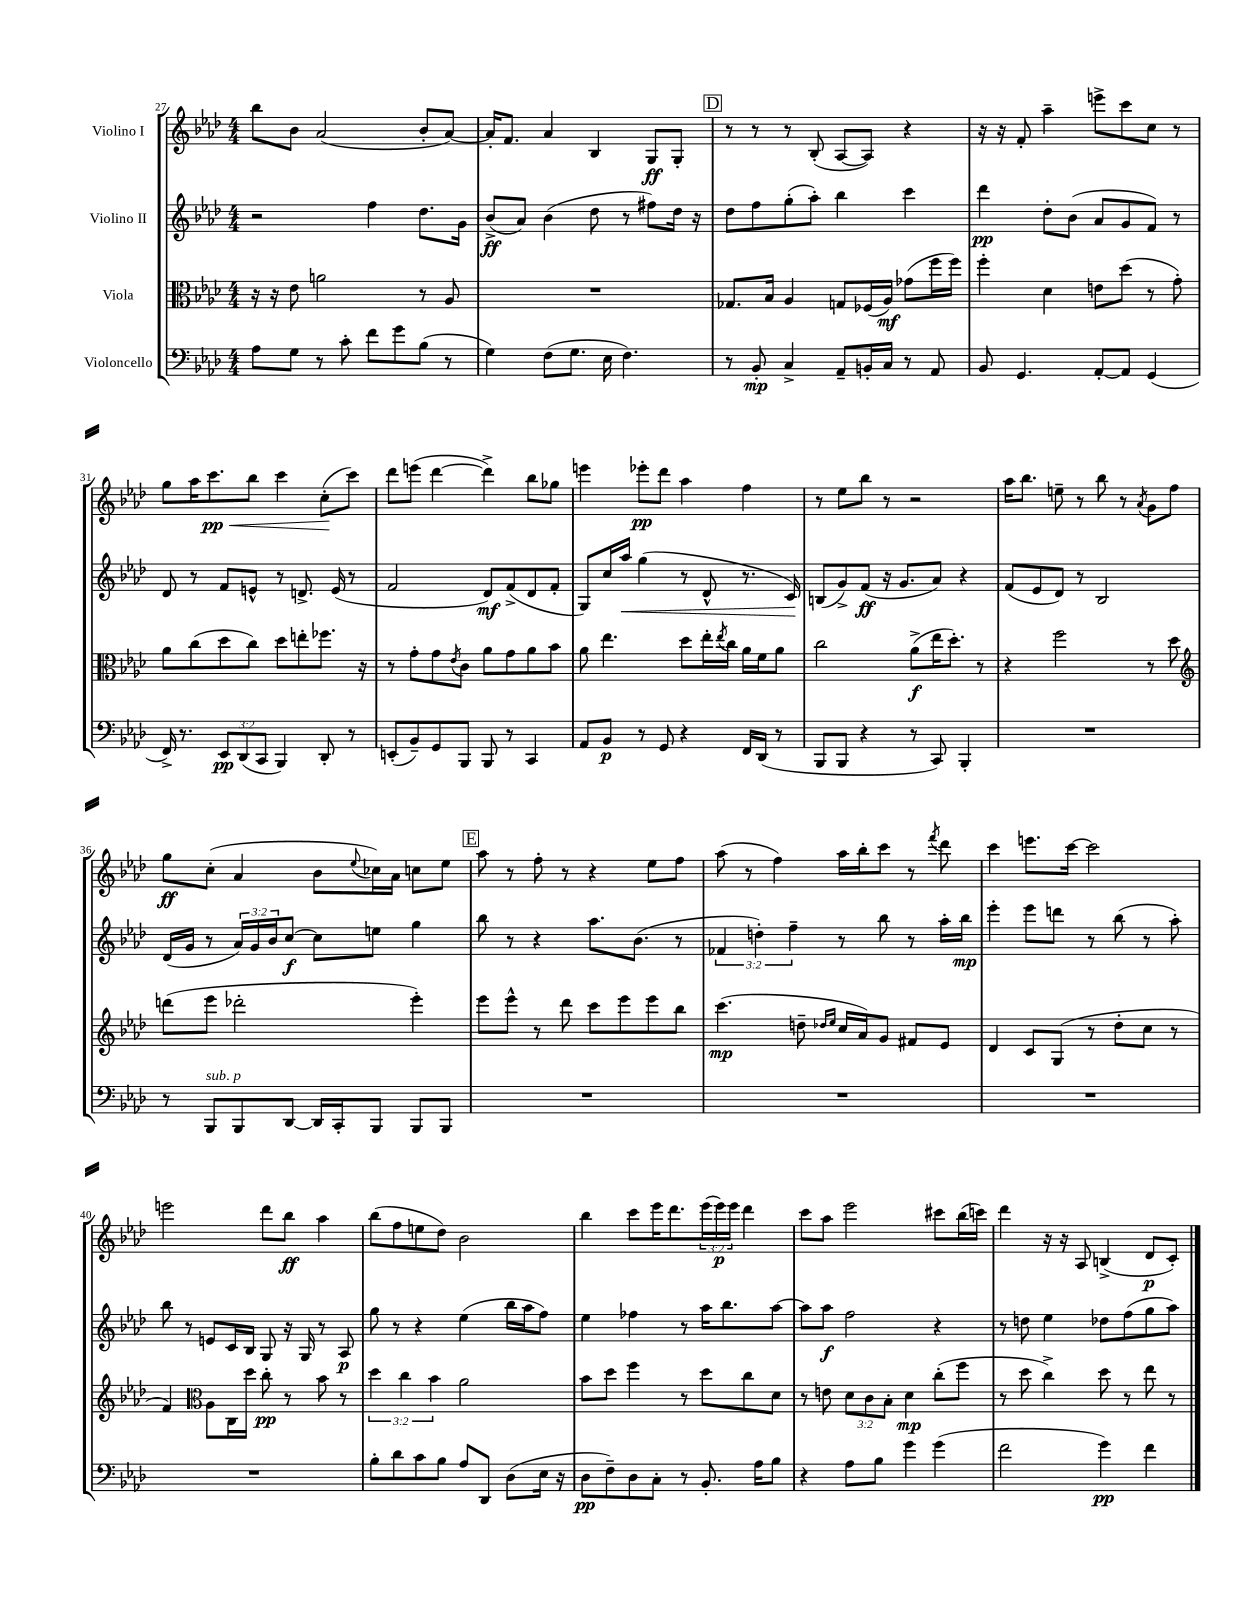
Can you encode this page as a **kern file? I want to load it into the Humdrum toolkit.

**kern	**dynam	**kern	**dynam	**kern	**dynam	**kern	**dynam
*part4	*part4	*part3	*part3	*part2	*part2	*part1	*part1
*staff4	*staff4	*staff3	*staff3	*staff2	*staff2	*staff1	*staff1
*I"Violoncello	*	*I"Viola	*	*I"Violino II	*	*I"Violino I	*
*clefF4	*	*clefC3	*	*clefG2	*	*clefG2	*
*k[b-e-a-d-]	*	*k[b-e-a-d-]	*	*k[b-e-a-d-]	*	*k[b-e-a-d-]	*
*M4/4	*	*M4/4	*	*M4/4	*	*M4/4	*
=27	=27	=27	=27	=27	=27	=27	=27
8A-\L	.	16r	.	2r	.	8bb-\L	.
.	.	16r	.	.	.	.	.
8G\J	.	8e-\	.	.	.	8b-\J	.
8r	.	2an\	.	.	.	(2a-/	.
8c'\	.	.	.	.	.	.	.
8f\L	.	.	.	4ff\	.	.	.
8g\	.	.	.	.	.	.	.
(8B-\J	.	8r	.	8.dd-\L	.	8b-'/L	.
8r	.	8A-/	.	.	.	[8a-/J)	.
.	.	.	.	16g\Jk	.	.	.
=28	=28	=28	=28	=28	=28	=28	=28
4G\)	.	1r	.	(8b-^/L	ff	16a-'/KL]	.
.	.	.	.	.	.	8.f/J	.
.	.	.	.	8a-/J)	.	.	.
(8F\L	.	.	.	(4b-\	.	4a-/	.
8.G\J	.	.	.	.	.	.	.
.	.	.	.	8dd-\	.	4B-/	.
16E-\	.	.	.	.	.	.	.
4.F\)	.	.	.	8r	.	.	.
.	.	.	.	8ff#X\L)	.	8G/L	ff
.	.	.	.	16dd-\Jk	.	8G'/J	.
.	.	.	.	16r	.	.	.
!!LO:REH:place=s1:t=D
=29	=29	=29	=29	=29	=29	=29	=29
8r	.	8.G-X/L	.	8dd-\L	.	8r	.
8BB-'/	mp	.	.	8ff\	.	8r	.
.	.	16B-/Jk	.	.	.	.	.
4C^/	.	4A-/	.	(8gg'\	.	8r	.
.	.	.	.	8aa-'\J)	.	(8B-'/	.
8AA-~/L	.	8Gn/L	.	4bb-\	.	[8A-/L	.
16BBn'/L	.	(16F-X/L	.	.	.	8A-/J])	.
16C/JJ	.	16A-/JJ)	mf	.	.	.	.
8r	.	(8g-X\L	.	4ccc\	.	4r	.
8AA-/	.	16ff\L	.	.	.	.	.
.	.	16ff\JJ)	.	.	.	.	.
=30	=30	=30	=30	=30	=30	=30	=30
8BB-/	.	4ff'\	.	4ddd-\	pp	16r	.
.	.	.	.	.	.	16r	.
4.GG/	.	.	.	.	.	8f'/	.
.	.	4d-\	.	8dd-'\L	.	4aa-~\	.
.	.	.	.	(8b-\J	.	.	.
[8AA-'/L	.	8en\L	.	8a-/L	.	8eeen^\L	.
8AA-/J]	.	(8dd-\J	.	8g/	.	8ccc\	.
(4GG/	.	8r	.	8f/J)	.	8cc\J	.
.	.	8g'\)	.	8r	.	8r	.
!!LO:LB:g=z
=31	=31	=31	=31	=31	=31	=31	=31
16FF^/)	.	8a-\L	.	8d-/	.	8gg\L	.
8.r	.	.	.	.	.	.	.
.	.	(8cc\	.	8r	.	16aa-\K	.
!	!	!	!	!	!	!	!LO:HP:b
.	.	.	.	.	.	8.ccc\	< pp
12EE-/L	pp	8dd-\	.	8f/L	.	.	.
(12DD-/	.	.	.	.	.	.	.
.	.	8cc\J)	.	8en^^/J	.	8bb-\J	.
12CC/J	.	.	.	.	.	.	.
4BBB-/)	.	8dd-\L	.	8r	.	4ccc\	.
.	.	8een'\	.	8.dn^/	.	.	.
8DD-'/	.	8.ff-X\J	.	.	.	(8cc'\L	.
.	.	.	.	(16e/	.	.	.
8r	.	.	.	8r	.	8ccc\J)	[
.	.	16r	.	.	.	.	.
=32	=32	=32	=32	=32	=32	=32	=32
(8EEn'/L	.	8r	.	2f/	.	8ddd-\L	.
8BB-~/)	.	8g'\L	.	.	.	(8eeen\J	.
8GG/	.	8g\	.	.	.	[4ddd-\	.
.	.	8qe-/	.	.	.	.	.
8BBB-/J	.	8c\J	.	.	.	.	.
8BBB-/	.	8a-\L	.	8d-/L)	mf	4ddd-^\])	.
8r	.	8g\	.	(8f^/	.	.	.
4CC/	.	8a-\	.	8d-/	.	8bb-\L	.
.	.	8b-\J	.	8f'/J	.	8gg-X\J	.
=33	=33	=33	=33	=33	=33	=33	=33
8AA-/L	.	8a-\	.	8G/L)	.	4eeen\	.
8BB-/J	p	4.ee-\	.	16cc/L	.	.	.
!	!	!	!	!	!LO:HP:b	!	!
.	.	.	.	16aa-/JJ	<	.	.
8r	.	.	.	(4gg\	.	8eee-X'\L	pp
8GG/	.	.	.	.	.	8ddd-\J	.
4r	.	8dd-\L	.	8r	.	4aa-\	.
.	.	16ee-'\L	.	8d-^^/	.	.	.
.	.	8qee-/	.	.	.	.	.
.	.	16cc\JJ	.	.	.	.	.
16FF/LL	.	16a-\LL	.	8.r	.	4ff\	.
(16DD-/JJ	.	16f\J	.	.	.	.	.
8r	.	8a-\J	.	.	.	.	.
.	.	.	.	16c/)	.	.	.
.	.	.	.	.	[	.	.
=34	=34	=34	=34	=34	=34	=34	=34
8BBB-/L	.	2cc\	.	(8Bn/L	.	8r	.
8BBB-/J	.	.	.	8g^/)	.	8ee-\L	.
4r	.	.	.	(8f/J	ff	8bb-\J	.
.	.	.	.	16r	.	8r	.
.	.	.	.	8.g/L	.	.	.
8r	.	(8a-^\L	f	.	.	2r	.
8CC/)	.	16ee-\K	.	8a-/J)	.	.	.
.	.	8.dd-'\J)	.	.	.	.	.
4BBB-'/	.	.	.	4r	.	.	.
.	.	8r	.	.	.	.	.
=35	=35	=35	=35	=35	=35	=35	=35
1r	.	4r	.	(8f/L	.	16aa-\KL	.
.	.	.	.	.	.	8.bb-\J	.
.	.	.	.	8e-/	.	.	.
.	.	2ff\	.	8d-/J)	.	8een~\	.
.	.	.	.	8r	.	8r	.
.	.	.	.	2B-/	.	8bb-\	.
.	.	.	.	.	.	8r	.
.	.	.	.	.	.	8qa-/	.
.	.	8r	.	.	.	8g\L	.
.	.	8dd-\	.	.	.	8ff\J	.
!!LO:LB:g=z
=36	=36	=36	=36	=36	=36	=36	=36
*	*	*clefG2	*	*	*	*	*
8r	.	(8dddn\L	.	(16d-/LL	.	8gg\L	ff
.	.	.	.	16g/JJ	.	.	.
!LO:TX:a:i:t=sub. p	!	!	!	!	!	!	!
8BBB-/L	.	8eee-\J	.	8r	.	(8cc'\J	.
8BBB-/	.	2ddd-X'\	.	24a-/LL)	.	4a-/	.
.	.	.	.	24g/	.	.	.
.	.	.	.	24b-/J	.	.	.
[8DD-/J	.	.	.	[8cc/J	f	.	.
16DD-/LL]	.	.	.	8cc\L]	.	8b-\L	.
16CC'/J	.	.	.	.	.	.	.
.	.	.	.	.	.	8qqee-/	.
8BBB-/J	.	.	.	8een\J	.	16cc-X\L)	.
.	.	.	.	.	.	16a-\JJ	.
8BBB-/L	.	4eee-'\)	.	4gg\	.	8ccn\L	.
8BBB-/J	.	.	.	.	.	8ee-\J	.
!!LO:REH:place=s1:t=E
=37	=37	=37	=37	=37	=37	=37	=37
1r	.	8eee-\L	.	8bb-\	.	8aa-\	.
.	.	8eee-^^\J	.	8r	.	8r	.
.	.	8r	.	4r	.	8ff'\	.
.	.	8ddd-\	.	.	.	8r	.
.	.	8ccc\L	.	8.aa-\L	.	4r	.
.	.	8eee-\	.	.	.	.	.
.	.	.	.	(8.b-\J	.	.	.
.	.	8eee-\	.	.	.	8ee-\L	.
.	.	8bb-\J	.	8r	.	8ff\J	.
=38	=38	=38	=38	=38	=38	=38	=38
1r	.	(4.ccc\	mp	6f-X/	.	(8aa-\	.
.	.	.	.	.	.	8r	.
.	.	.	.	6ddn'\)	.	.	.
.	.	.	.	.	.	4ff\)	.
.	.	.	.	6ff~\	.	.	.
.	.	8ddn~\	.	.	.	.	.
.	.	16qqdd-X/LL	.	.	.	.	.
.	.	16qqee-/JJ	.	.	.	.	.
.	.	16cc/LL	.	8r	.	16aa-\LL	.
.	.	16a-/J)	.	.	.	16bb-'\J	.
.	.	8g/J	.	8bb-\	.	8ccc\J	.
.	.	8f#X/L	.	8r	.	8r	.
.	.	.	.	.	.	8qfff/	.
.	.	8e-/J	.	16aa-'\LL	.	8ddd-\	.
.	.	.	.	16bb-\JJ	mp	.	.
=39	=39	=39	=39	=39	=39	=39	=39
1r	.	4d-/	.	4eee-'\	.	4ccc\	.
.	.	8c/L	.	8eee-\L	.	8.eeen\L	.
.	.	(8G/J	.	8dddn\J	.	.	.
.	.	.	.	.	.	[16ccc\Jk	.
.	.	8r	.	8r	.	2ccc\]	.
.	.	8dd-'\L	.	(8bb-\	.	.	.
.	.	8cc\J	.	8r	.	.	.
.	.	8r	.	8aa-'\)	.	.	.
!!LO:LB:g=z
=40	=40	=40	=40	=40	=40	=40	=40
1r	.	4f/)	.	8bb-\	.	2eeen\	.
.	.	.	.	8r	.	.	.
*	*	*clefC3	*	*	*	*	*
.	.	8A-\L	.	8en/L	.	.	.
.	.	16C\L	.	16c/L	.	.	.
.	.	16dd-\JJ	.	16B-/JJ	.	.	.
.	.	8cc'\	pp	8G/	.	8ddd-\L	.
.	.	8r	.	16r	.	8bb-\J	ff
.	.	.	.	16G/	.	.	.
.	.	8b-\	.	8r	.	4aa-\	.
.	.	8r	.	8A-/	p	.	.
=41	=41	=41	=41	=41	=41	=41	=41
8B-'\L	.	6dd-\	.	8gg\	.	(8bb-\L	.
8d-\	.	.	.	8r	.	8ff\	.
.	.	6cc\	.	.	.	.	.
8c\	.	.	.	4r	.	8een\	.
.	.	6b-\	.	.	.	.	.
8B-\J	.	.	.	.	.	8dd-\J)	.
8A-/L	.	2a-\	.	(4ee-\	.	2b-\	.
8DD-/J	.	.	.	.	.	.	.
(8D-\L	.	.	.	16bb-\LL	.	.	.
.	.	.	.	16aa-\J	.	.	.
16E-\Jk	.	.	.	8ff\J)	.	.	.
16r	.	.	.	.	.	.	.
=42	=42	=42	=42	=42	=42	=42	=42
8D-\L	pp	8b-\L	.	4ee-\	.	4bb-\	.
8F~\)	.	8dd-\J	.	.	.	.	.
8D-\	.	4ff\	.	4ff-X\	.	8ccc\L	.
8C'\J	.	.	.	.	.	16eee-\K	.
.	.	.	.	.	.	8.ddd-\	.
8r	.	8r	.	8r	.	.	.
8.BB-'/	.	8dd-\L	.	16aa-\KL	.	(24eee-\L	.
.	.	.	.	.	.	24eee-\)	p
.	.	.	.	8.bb-\	.	.	.
.	.	.	.	.	.	24eee-\JJ	.
.	.	8cc\	.	.	.	4ddd-\	.
16A-\KL	.	.	.	.	.	.	.
8B-\J	.	8d-\J	.	[8aa-\J	.	.	.
=43	=43	=43	=43	=43	=43	=43	=43
4r	.	8r	.	8aa-\L]	.	8ccc\L	.
.	.	8en\	.	8aa-\J	f	8aa-\J	.
8A-\L	.	12d-\L	.	2ff\	.	2eee-\	.
.	.	12c\	.	.	.	.	.
8B-\J	.	.	.	.	.	.	.
.	.	12B-'\J	.	.	.	.	.
4g\	.	4d-\	mp	.	.	.	.
(4g\	.	(8cc'\L	.	4r	.	8ccc#X\L	.
.	.	8ff\J	.	.	.	(16bb-\L	.
.	.	.	.	.	.	16cccn\JJ)	.
=44	=44	=44	=44	=44	=44	=44	=44
2f\	.	8r	.	8r	.	4ddd-\	.
.	.	8dd-\	.	8ddn\	.	.	.
.	.	4cc^\)	.	4ee-\	.	16r	.
.	.	.	.	.	.	16r	.
.	.	.	.	.	.	8A-/	.
4g\)	pp	8dd-\	.	8dd-X\L	.	(4Bn^/	.
.	.	8r	.	(8ff\	.	.	.
4f\	.	8ee-\	.	8gg\	.	8d-/L	p
.	.	8r	.	8aa-\J)	.	8c'/J)	.
==	==	==	==	==	==	==	==
*-	*-	*-	*-	*-	*-	*-	*-
